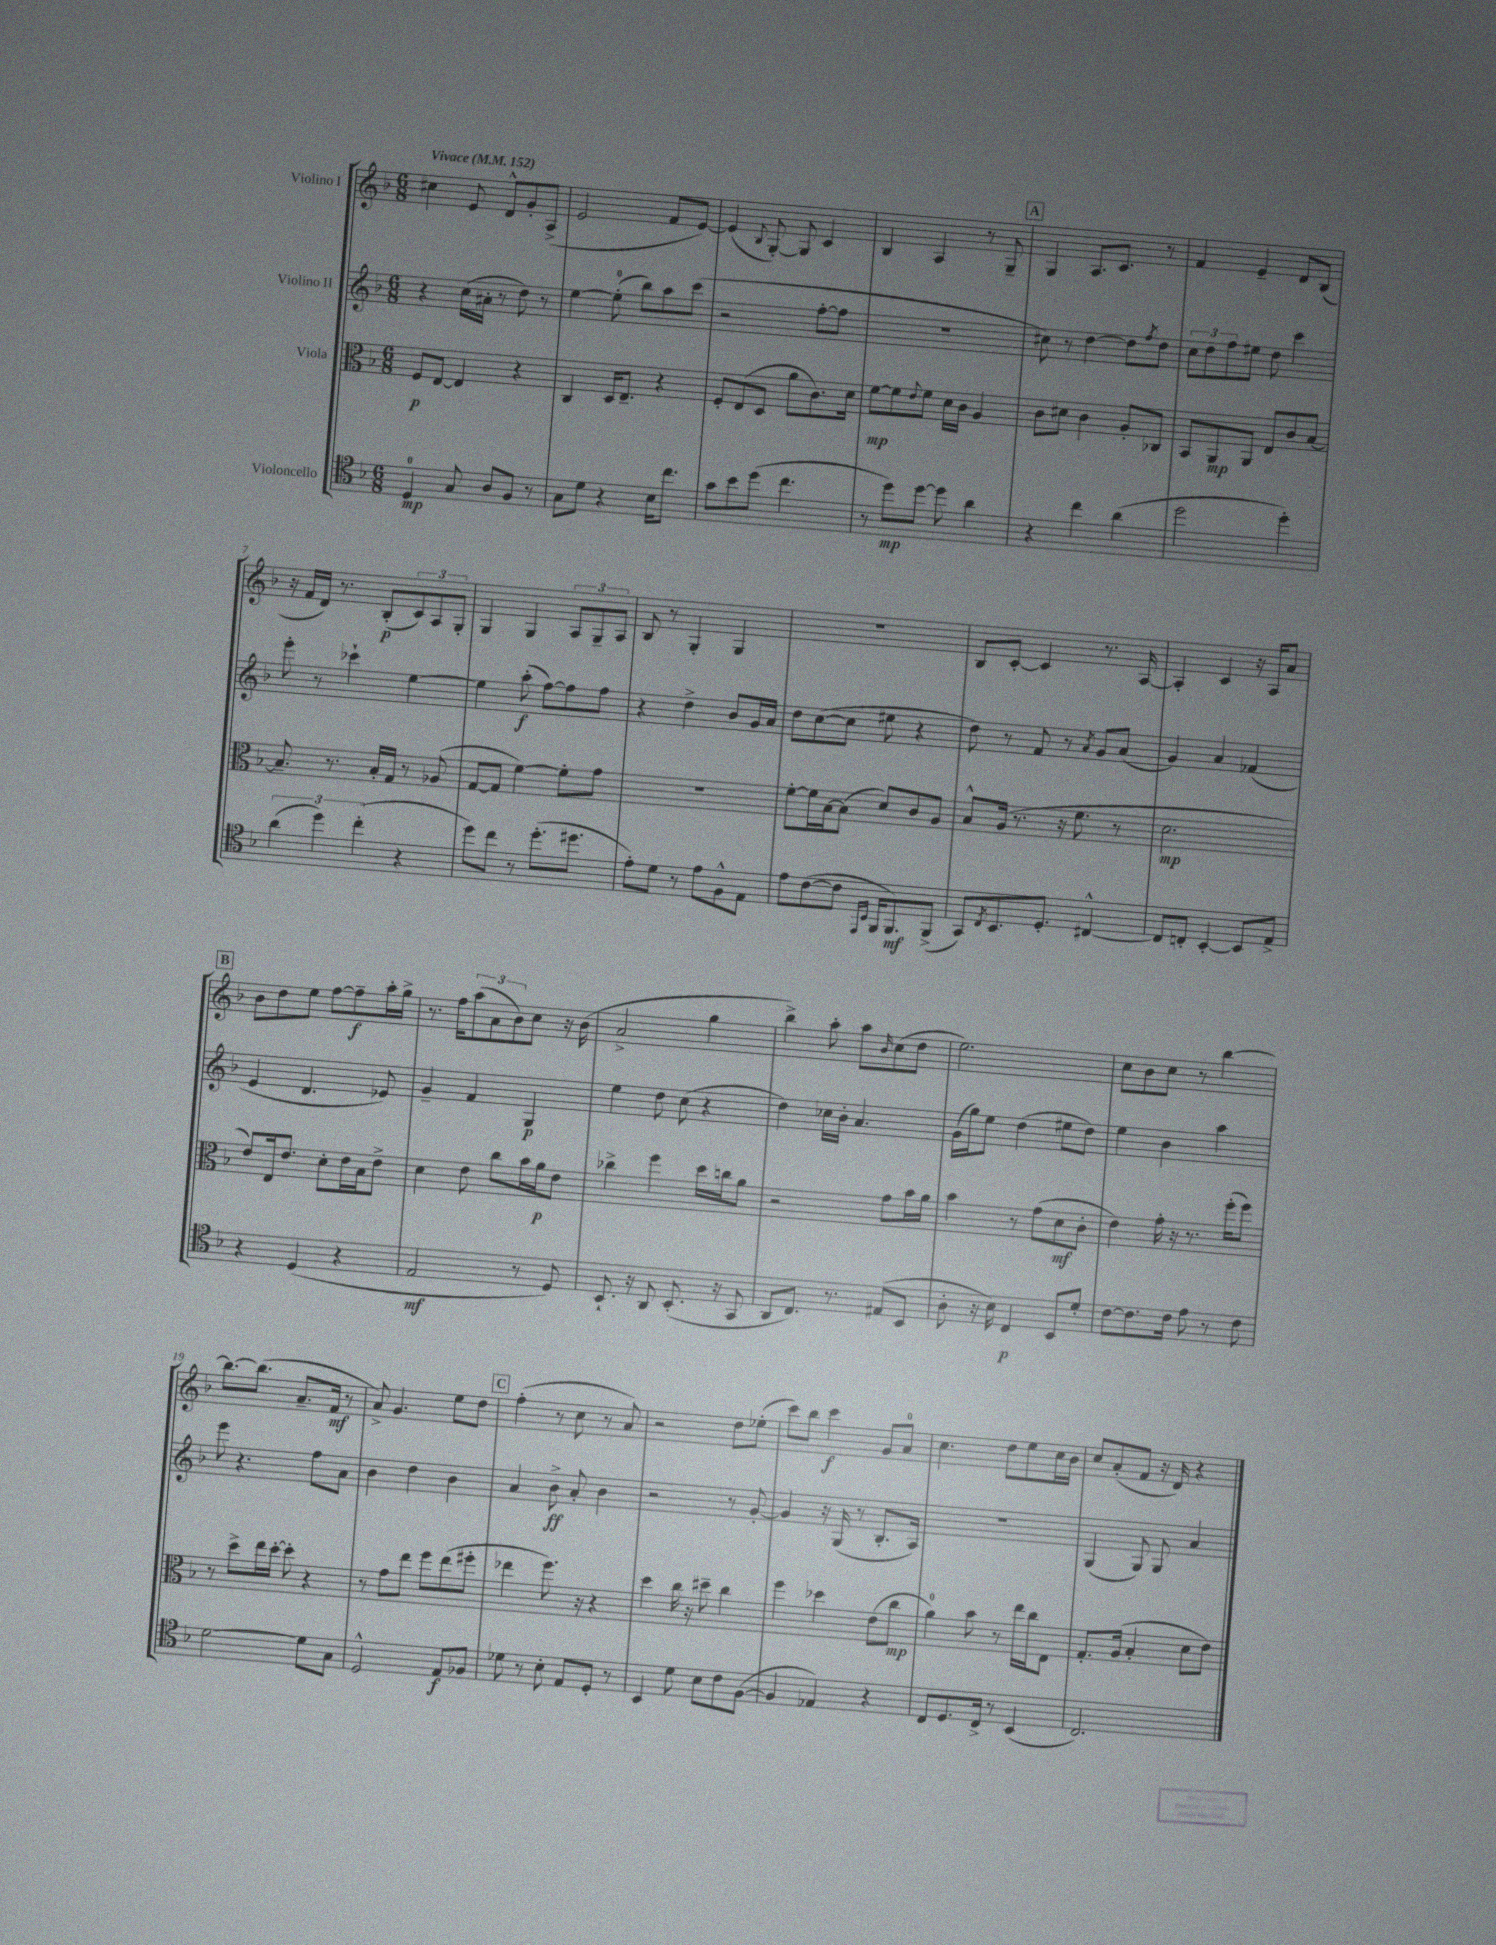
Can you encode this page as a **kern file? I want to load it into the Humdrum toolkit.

**kern	**kern	**kern	**kern
*staff4	*staff3	*staff2	*staff1
*clefC4	*clefC3	*clefG2	*clefG2
*k[b-]	*k[b-]	*k[b-]	*k[b-]
*M6/8	*M6/8	*M6/8	*M6/8
*MM152	*MM152	*MM152	*MM152
4D/	8F/L	4r	4cc#\
.	[8E/J	.	.
8G/	4E/]	(16cc\LL	8e/
.	.	16a#'\JJ	.
8A/L	.	8r	8d^^/L
8F/J	4r	8dd\)	8g'/
8r	.	8r	(8A^/J
=	=	=	=
8G\L	4C/	[4ee\	2e/
8d\J	.	.	.
4r	16D/LK	(8ee'\]	.
.	8.E~/J	.	.
.	.	8bb-\L)	.
16B-\LK	4r	8aa\	8f/L
8.cc\J	.	.	.
.	.	(8ccc\J	[8e/J)
=	=	=	=
8g\L	8F'/L	2r	(4e/]
8b-\	(8E/	.	.
.	.	.	8qqB-/
(8dd\J	8D/J	.	[8G'/)
4.cc\	8a\L	.	8G/]
.	8.c\)	[8ff'\L	4c/
.	.	8ff\]J	.
.	16d\Jk	.	.
=	=	=	=
8r	[8f\L	2.r	4B-/
8dd\L)	8f\]	.	.
.	8qqe/	.	.
[8dd\J	8f\J	.	4A/
8dd\]	16d\LL	.	.
.	16c\JJ	.	.
4a\	4A/	.	8r
.	.	.	8G~/
=	=	=	=
4r	8c\L	8cc#\)	4G/
.	8d#\J	8r	.
4cc\	4c\	[4dd\	8.A/L
.	.	.	8.c/J
(4a\	8A'/L	8dd\]L	.
.	.	8qff/	.
.	8C-/J	8dd\J	8r
=	=	=	=
2dd\	8BB-/L	12cc\L	4f/
.	.	12dd\	.
.	8AA/	.	.
.	.	12ff\	.
.	8AA/J	8ee#\J	4e~/
.	8E/L	8dd\	.
4dd'\)	8c/	4ccc\	8d/L
.	[8B-/J	.	(8B-/J
=	=	=	=
(6a\	8.B-~/]	8eee'\	16r
.	.	.	16f/LL
.	.	8r	16d/JJ)
6dd\)	.	.	.
.	8.r	.	8.r
.	.	4ccc-`\	.
(6cc'\	.	.	.
.	16B-'/LL	.	(8B-'/L
.	16G/JJ	.	.
4r	8r	[4ee\	12c/)
.	.	.	12A/
.	(8A-/	.	.
.	.	.	12G'/J
=	=	=	=
8dd\L)	[8G/L	4ee\]	4G/
8cc\J	8G/]J	.	.
8r	[4f\)	(8aa'\	4G/
(8.dd'\L	.	[8ff\L)	.
.	8f'\]L	8ff\]	12A/L
8.dd#\J	.	.	.
.	.	.	12G~/
.	8g\J	8ff\J	.
.	.	.	12A/J
=	=	=	=
8e'\L)	2.r	4r	8B-/
8d\J	.	.	8r
8r	.	4dd^\	4G'/
8e\L	.	.	.
8F^^\	.	8b-/L	4G/
8E\J	.	16g/L	.
.	.	16a/JJ	.
=	=	=	=
8e\L	[8f'\L	8dd\L	2.r
([8c\	16f\]L	([8cc\	.
.	[16B-\J	.	.
8c\]J	(8B-\]J	8cc\]J	.
16qqEE/LL	.	.	.
16qqBB-/JJ	.	.	.
16FF/LK	8d/L)	8ee#\	.
8.FF/)	.	.	.
.	8c/	4r	.
(8FF^/J	8A/J	.	.
=	=	=	=
8GG/L)	8B-^^/L	8dd\)	8B-/L
8qC/	.	.	.
8.BB-/	(16A/Jk	8r	[8c'/J
.	8.r	.	.
.	.	8f/	4c/]
8.D'/J	.	.	.
.	16r	8r	.
.	8.f\	.	.
.	.	8qa/	.
[4C#^^/	.	8g/L	8.r
.	8r	(8a/J	.
.	.	.	[16A/
=	=	=	=
8C#/]L	2.d\	4g/)	4A'/]
8C'/J	.	.	.
[4BB-'/	.	4a/	4c/
8BB-/]L	.	(4f-/	16r
.	.	.	16A/LK
8E^/J	.	.	8a/J
=	=	=	=
4r	8e/L)	4e/	8b-\L
.	16E/k	.	8dd\
.	8.e/J	.	.
(4D/	.	4.d/	8ee\J
.	8d'\L	.	[8ff\L
4r	16e\L	.	8ff~\]
.	16B-\J	.	.
.	8e^\J	8e-/)	16aa'\L
.	.	.	16gg^\JJ
=	=	=	=
2E/	4d\	4g~/	8.r
.	.	.	16ff\LK
.	8e\	4f/	(12aa\
.	.	.	12a\
.	8cc\L	.	.
.	.	.	12b-\)
8r	16b-\L	4G/	8cc\J
.	16a\J	.	.
8D/)	8e\J	.	16r
.	.	.	(16b-\
=	=	=	=
8.BB-`/	4cc-^\	4ee\	2a^/
16r	.	.	.
8AA/	4ff\	8dd\	.
(8.BB-'/	.	(8cc\	.
.	16dd\LL	4r	4gg\
16r	16cc\J	.	.
8GG/	8a\J	.	.
=	=	=	=
8AA/L	2r	4dd\)	4bb-^\)
8.C/J)	.	.	.
.	.	16cc-\LL	8aa'\
8.r	.	16b-'\JJ	.
.	.	4.a/	8aa\L
.	.	.	16qqb-/
(8E#/L	8g\L	.	(8cc\
8BB-/J	16b-\L	.	8dd\J
.	16a\JJ	.	.
=	=	=	=
8A'\	4b-\	(16g\LL	2.ee\)
.	.	16gg\J)	.
16r	.	8ee\J	.
16B-\)	.	.	.
4C/	8r	(4dd\	.
.	(8g\L	.	.
8BB-/L	8d\	8ee#\L	.
8d'/J	8c'\J	8dd\J)	.
=	=	=	=
[8c\L	4e\)	4ee\	8cc\L
8.c\]	.	.	8b-\
.	16g'\	4b-\	8cc\J
16c\Jk	16r	.	.
8e\	8.r	.	8r
8r	.	4aa\	[4bb-\
.	(16ff'\LK	.	.
8c\	8ff\J)	.	.
=	=	=	=
[2d\	8r	8eee\	8.bb-\_L
.	8dd^\L	4.r	.
.	.	.	(8.bb-\]J
.	16ee\L	.	.
.	[16dd'\JJ	.	.
.	8dd'\]	.	8.a~/L
8d\]L	4r	8ff\L	.
.	.	.	16f/Jk
8G\J	.	8a\J	8r
=	=	=	=
2D^^/	8r	4b-\	8a^/)
.	8g\L	.	4.g/
.	8ee\J	4dd\	.
.	8ff\L	.	.
8E/L	(8ee\	4b-\	8ee\L
8F-/J	8ff#'\J	.	8dd\J
=	=	=	=
8d-\	4ee-\	4a/	(4ff'\
8r	.	.	.
8B-'\	8.ff\)	8b-^\	8r
8E/L	.	8a'/	8cc\
.	16r	.	.
8D'/J	4r	4b-\	8r
8r	.	.	8a/)
=	=	=	=
4BB-/	4dd\	2r	2r
8d\	16cc\	.	.
.	16r	.	.
8B-\L	8dd#~\	.	.
8c\	4cc\	8r	8dd\L
([8F\J	.	[8g'/	(8ee-'\J
=	=	=	=
4F/]	4ff\	4g/]	8ccc\L)
.	.	.	8bb-\J
4E-/)	4dd-\	16r	4ccc\
.	.	(16G/	.
.	.	8r	.
4r	(8e\L	8.B-'/L	8g/L
.	8cc\J	.	8a/J
.	.	16A/Jk)	.
=	=	=	=
8C/L	4a\)	2.r	4.cc\
8.D/	.	.	.
.	8b-\	.	.
16C^/Jk	.	.	.
8r	8r	.	8dd\L
(4BB-/	16ee\LL	.	8ee\
.	16cc\J	.	.
.	8E\J	.	16cc\L
.	.	.	16b-\JJ
=	=	=	=
2.C/)	8.G'/L	(4G/	8cc/L
.	.	.	(8a'/
.	(16A/Jk	.	.
.	4B-'/	8G/)	8f/J
.	.	8G/	16r
.	.	.	16d/)
.	8d\L	4a/	4r
.	8e\J)	.	.
==	==	==	==
*-	*-	*-	*-
